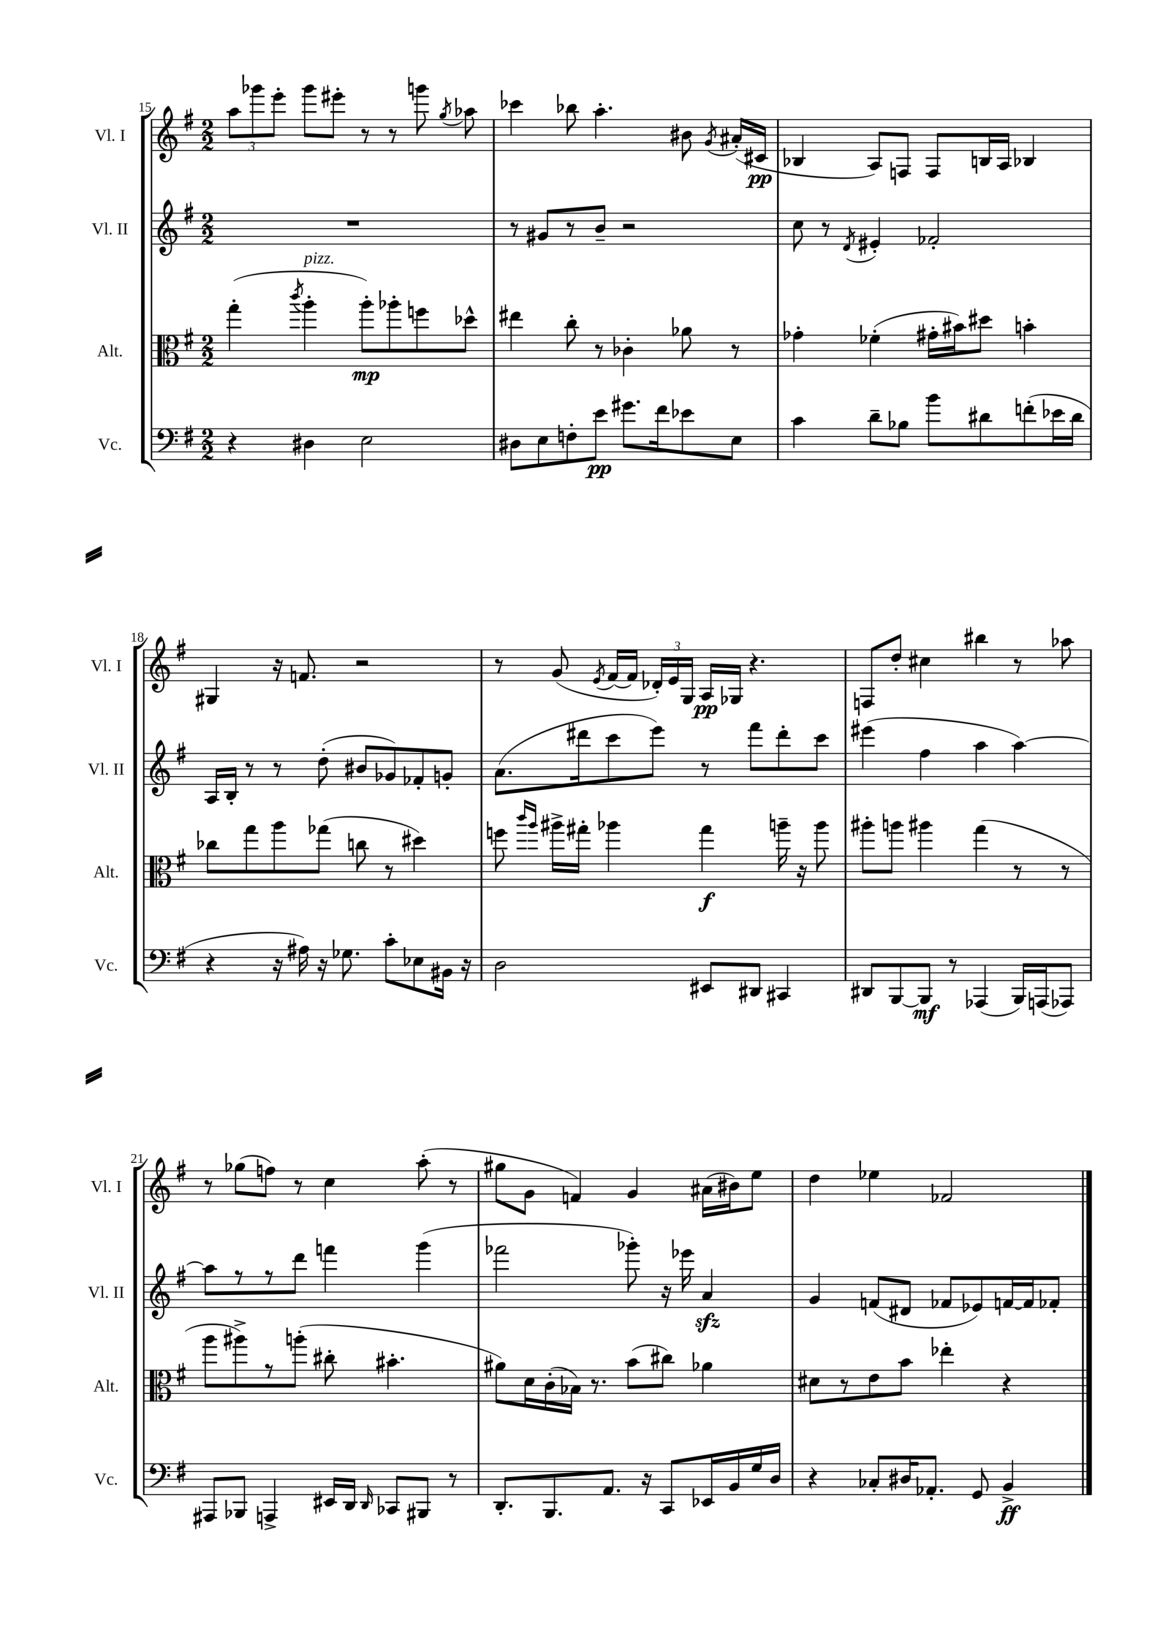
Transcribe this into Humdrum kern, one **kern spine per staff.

**kern	**kern	**kern	**kern
*staff4	*staff3	*staff2	*staff1
*clefF4	*clefC3	*clefG2	*clefG2
*k[f#]	*k[f#]	*k[f#]	*k[f#]
*M2/2	*M2/2	*M2/2	*M2/2
4r	(4gg'	1r	12aa
.	.	.	12ggg-
.	.	.	12eee'
.	8qccc	.	.
4D#	4aa'	.	8ggg-
.	.	.	8eee#'
2E	8aa')	.	8r
.	8aa-'	.	8r
.	8ff	.	8ggg
.	.	.	8qgg
.	8dd-^^	.	8aa-
=	=	=	=
8D#	4ee#	8r	4ccc-
8E	.	8g#	.
8F'	8cc'	8r	8bb-
8e	8r	8b~	4.aa'
8.g#	4c-'	2r	.
16f#	.	.	.
8e-	8a-	.	8b#
.	.	.	8qg
8E	8r	.	(16a#'
.	.	.	16c#
=	=	=	=
4c	4g-'	8cc	4B-
.	.	8r	.
.	.	8qd	.
8d~	(4f-'	4e#'	8A)
8B-	.	.	8F
8b	16g#'	2f-'	8F
.	16b#)	.	.
8d#	8dd#	.	16B
.	.	.	16A
(8f'	4b'	.	4B-
16e-	.	.	.
16d#	.	.	.
=	=	=	=
4r	8cc-	16A	4G#
.	.	16B'	.
.	8gg	8r	.
16r	8aa	8r	16r
16A#)	.	.	8.f
16r	(8gg-	(8dd'	.
8.G-	.	.	.
.	8cc	8b#	2r
8c'	8r	8g-)	.
8E-	4dd#)	8f-'	.
16BB#	.	8g'	.
16r	.	.	.
=	=	=	=
2D	8ff	(8.a	8r
.	16qqccc	.	.
.	16qqaa	.	.
.	16aa#^	.	(8g
.	16gg#'	16ddd#	.
.	.	.	8qe
.	4aa-	8ccc	[16f#
.	.	.	16f#]
.	.	8eee)	24d-')
.	.	.	24e
.	.	.	24G
8EE#	4gg#	8r	16A
.	.	.	16G-
8DD#	.	8fff#	4.r
4CC#	16aa~	8ddd#'	.
.	16r	.	.
.	8aa	8ccc	.
=	=	=	=
8DD#	8aa#'	(4eee#	8F
[8BBB	8aa	.	8dd'
8BBB]	4aa#	4ff#	4cc#
8r	.	.	.
(4AAA-	(4gg	4aa	4bb#
16BBB)	8r	[4aa)	8r
(16AAA	.	.	.
8AAA-)	8r	.	8aa-
=	=	=	=
8AAA#	8aa	8aa]	8r
8BBB-	8aa#^)	8r	(8gg-
4AAA^	8r	8r	8ff)
.	(8aa'	8ddd	8r
16EE#	8cc#'	4fff	4cc
16DD	.	.	.
16qqDD	.	.	.
8CC-	4.b#'	.	.
8BBB#	.	(4ggg	(8aa'
8r	.	.	8r
=	=	=	=
8.DD'	8a#)	2fff-	8gg#
.	16d	.	8g
8.BBB	(16c'	.	.
.	16B-)	.	4f)
.	8.r	.	.
8.AA	.	.	.
.	(8b	8ggg-')	4g
16r	.	.	.
8CC	8cc#)	16r	.
.	.	16eee-	.
16EE-	4a-	4a	(16a#
16BB	.	.	16b#)
16G	.	.	8ee
16D	.	.	.
=	=	=	=
4r	8d#	4g	4dd
.	8r	.	.
8C-'	8e	(8f	4ee-
16D#	8b	8d#	.
8.AA-'	.	.	.
.	4ee-'	8f-	2f-
8GG	.	8e-)	.
4BB^	4r	[16f	.
.	.	16f]	.
.	.	8f-'	.
==	==	==	==
*-	*-	*-	*-
